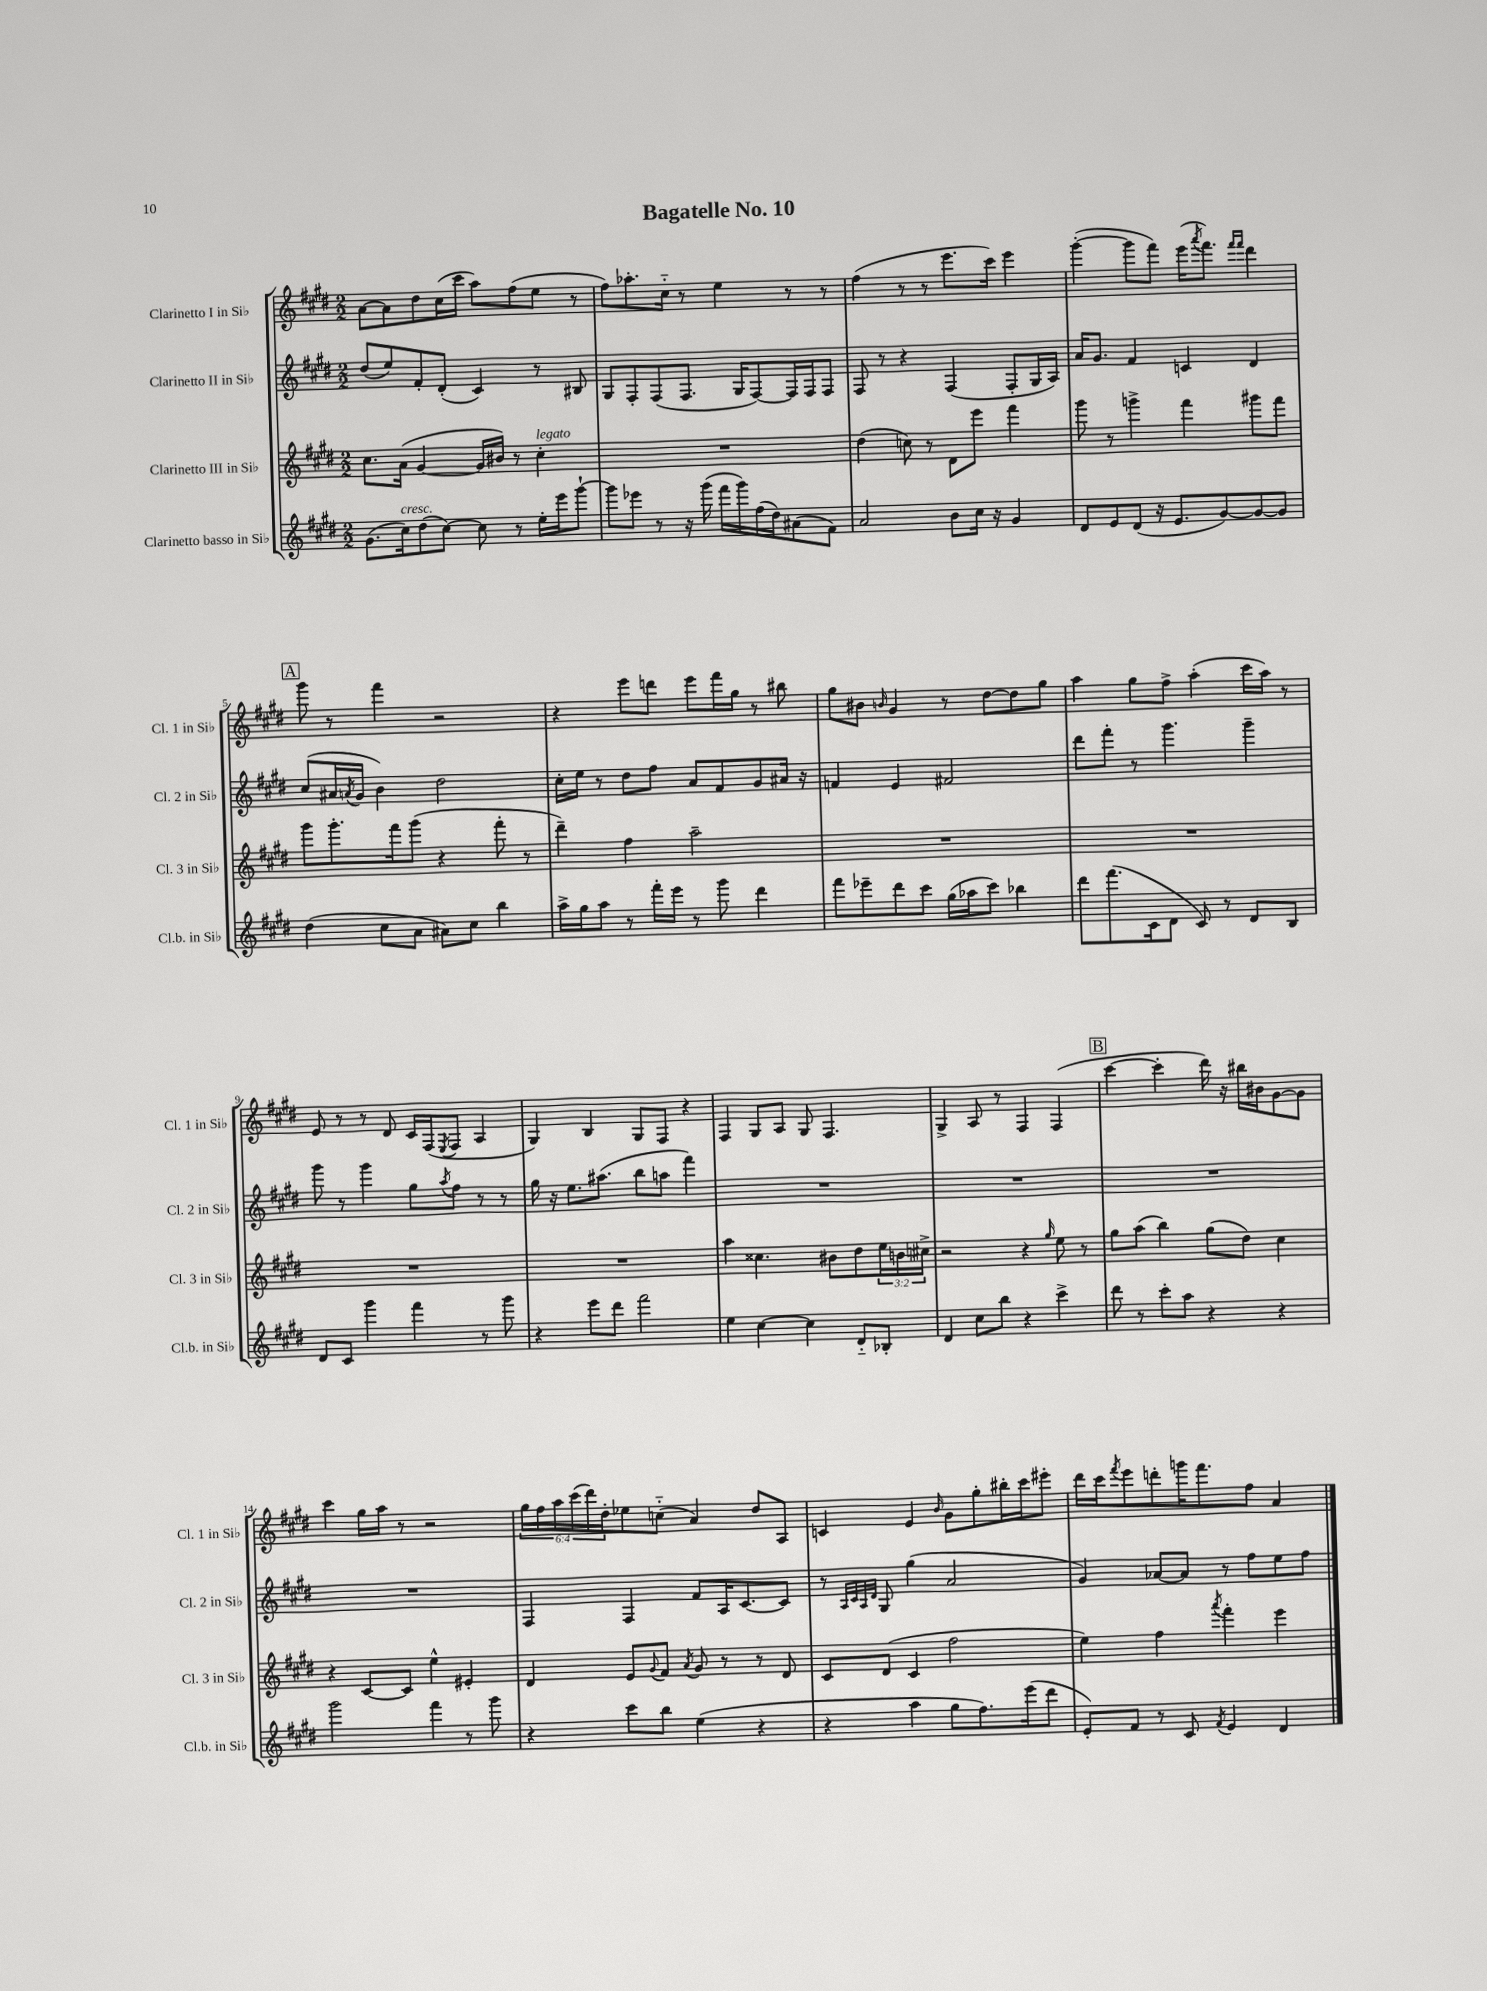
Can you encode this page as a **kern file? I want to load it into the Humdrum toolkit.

**kern	**kern	**kern	**kern
*part4	*part3	*part2	*part1
*staff4	*staff3	*staff2	*staff1
*I"Clarinetto basso in Si♭	*I"Clarinetto III in Si♭	*I"Clarinetto II in Si♭	*I"Clarinetto I in Si♭
*I'Cl.b. in Si♭	*I'Cl. 3 in Si♭	*I'Cl. 2 in Si♭	*I'Cl. 1 in Si♭
*clefG2	*clefG2	*clefG2	*clefG2
*k[f#c#g#d#]	*k[f#c#g#d#]	*k[f#c#g#d#]	*k[f#c#g#d#]
*M2/2	*M2/2	*M2/2	*M2/2
=1	=1	=1	=1
(8.g#\L	8.cc#\L	(8dd#/L	[8a\L
.	.	8ee/)	8a\]
!LO:TX:a:i:t=cresc.	!	!	!
16cc#\k)	(16a\Jk	.	.
(8dd#\	[4g#/	8f#'/	8dd#\
[8cc#\J)	.	(8d#'/J	(16cc#\L
.	.	.	16ccc#\JJ
8cc#\]	16g#/LL]	4c#/)	8aa\L)
.	16b#X/JJ)	.	.
8r	8r	.	(8ff#\
!	!LO:TX:a:i:t=legato	!	!
16ee'\LL	4cc#'\	8r	8ee\J
16eee\J	.	.	.
[8ggg#`\J	.	8B#X/	8r
=2	=2	=2	=2
8ggg#\L]	1r	8G#/L	8ff#\L)
8eee-X\J	.	8F#'/	8.aa-X'\
8r	.	(8F#/	.
.	.	.	16cc#\Jk
16r	.	8.F#/J	8r
(16ggg#\	.	.	.
16fff#\LL	.	.	4ee\
16ggg#\)	.	16G#/KL	.
(16ff#\	.	[8F#/)	.
16dd#\J)	.	.	.
(8a#X\	.	16F#/L]	8r
.	.	16F#/J	.
8f#\J)	.	8F#/J	8r
=3	=3	=3	=3
2a/	(4dd#\	8F#/	(4ff#\
.	.	8r	.
.	8ccn\)	4r	8r
.	8r	.	8r
8b\L	8d#\L	(4F#/	8.eee\L
16cc#\Jk	8eee\J	.	.
16r	.	.	16ccc#\Jk)
4g#/	4fff#\	8F#'/L	4eee\
.	.	16G#/L	.
.	.	16A/JJ)	.
=4	=4	=4	=4
8d#/L	8ggg#\	16a/KL	([4ggg#'\
.	.	8.g#/J	.
8e/	8r	.	.
(8d#/J	4gggn^\	4f#/	8ggg#\L]
16r	.	.	8fff#\J)
8.e/L	.	.	.
.	4fff#\	4cn/	(16eee\KL
.	.	.	8qaaa/
.	.	.	8.fff#\J)
[8g#/)	.	.	.
.	.	.	16qqfff#/LL
.	.	.	16qqfff#/JJ
8g#/_	8ggg#X\L	4d#/	4ddd#\
8g#/J]	8fff#\J	.	.
!!LO:LB:g=z
!!LO:REH:place=s1:t=A
=5	=5	=5	=5
(4dd#\	8ggg#\L	(8cc#/L	8ggg#\
.	8.ggg#'\	16a#X/L	8r
.	.	8qan/	.
.	.	16g#/JJ	.
8cc#\L	.	4b\)	4fff#\
.	16fff#\k	.	.
8a\J	(8ggg#\J	.	.
8a#X\L)	4r	2dd#\	2r
8cc#\J	.	.	.
4bb\	8fff#'\	.	.
.	8r	.	.
=6	=6	=6	=6
16aa^\LL	4ddd#~\)	16cc#'\LL	4r
16gg#\J	.	16ee\JJ	.
8aa\J	.	8r	.
8r	4ff#\	8dd#\L	8eee\L
16fff#'\LL	.	8ff#\J	8dddn\J
16eee\JJ	.	.	.
8r	2aa~\	8a/L	8eee\L
8ggg#\	.	8f#/	16fff#\L
.	.	.	16gg#\JJ
4ddd#\	.	8g#/	8r
.	.	16a#X/Jk	8bb#X\
.	.	16r	.
=7	=7	=7	=7
8fff#\L	1r	4fn/	8gg#\L
8eee-X~\	.	.	8b#X\J
.	.	.	16qqbn/
8ddd#\	.	4e/	4g#/
8ccc#\J	.	.	.
(16gg#\LL	.	2f#X/	8r
16aa-X\J	.	.	.
8ccc#\J)	.	.	[8dd#\L
4bb-X\	.	.	8dd#\]
.	.	.	8gg#\J
=8	=8	=8	=8
8ddd#\L	1r	8ddd#\L	4aa\
(8.fff#\	.	8fff#'\J	.
.	.	8r	8gg#\L
16c#\k	.	.	.
8d#\J	.	4.ggg#\	8ff#^\J
8c#/)	.	.	(4aa'\
8r	.	.	.
8d#/L	.	4ggg#~\	16ccc#\LL
.	.	.	16aa\JJ)
8B/J	.	.	8r
!!LO:LB:g=z
=9	=9	=9	=9
8d#/L	1r	8ggg#\	8e/
8c#/J	.	8r	8r
4ggg#\	.	4ggg#\	8r
.	.	.	8d#/
4fff#\	.	8gg#\L	16c#/LL
.	.	.	(16F#/J
.	.	8qaa/	8qE/
.	.	8ff#\J	8F#/J
8r	.	8r	4A/
8ggg#\	.	8r	.
=10	=10	=10	=10
4r	1r	16gg#\	4G#/)
.	.	16r	.
.	.	8.ee\L	.
8eee\L	.	.	4B/
.	.	(8.aa#X\J	.
8ddd#\J	.	.	.
2fff#\	.	8bb\L	8G#/L
.	.	8aan\J	8F#/J
.	.	4fff#\)	4r
=11	=11	=11	=11
4ee\	4aa\	1r	4F#/
[4cc#\	4.cc##X\	.	8G#/L
.	.	.	8A/J
4cc#\]	.	.	8G#/
.	8b#X\L	.	4.F#/
8d#/L	8dd#\	.	.
8B-X'/J	24ee\L	.	.
.	24bn\	.	.
.	24cc#X^\JJ	.	.
=12	=12	=12	=12
4d#/	2r	1r	4G#^/
8cc#\L	.	.	8A/
8bb\J	.	.	8r
4r	4r	.	4F#/
.	16qqgg#/	.	.
4ccc#^\	8ee\	.	(4F#/
.	8r	.	.
!!LO:REH:place=s1:t=B
=13	=13	=13	=13
8ddd#\	8gg#\L	1r	[4ccc#\
8r	(8aa\J	.	.
8ccc#'\L	4bb\)	.	4ccc#'\]
8aa\J	.	.	.
4r	(8gg#\L	.	16ddd#\)
.	.	.	16r
.	8dd#\J)	.	16bb#X\LL
.	.	.	16b#X\J
4r	4cc#\	.	[8g#\
.	.	.	8g#\J]
!!LO:LB:g=z
=14	=14	=14	=14
2ggg#\	4r	1r	4ccc#\
.	[8c#/L	.	16gg#\LL
.	.	.	16aa\JJ
.	8c#/J]	.	8r
4fff#\	4ee^^\	.	2r
8r	4e#X'/	.	.
8ggg#\	.	.	.
=15	=15	=15	=15
4r	4d#/	4F#/	24gg#\LL
.	.	.	24ff#\
.	.	.	24aa\
.	.	.	(24ccc#\
.	.	.	24ddd#\)
.	.	.	24dd#'\J
8ccc#\L	8e/L	4F#/	8ee-X\
.	8qqg#/	.	.
8bb\J	8f#/J	.	(8ccn\J
.	8qa/	.	.
(4ee\	8g#/	8f#/L	4a/)
.	8r	16A/K	.
.	.	[8.c#/	.
4r	8r	.	8dd#/L
.	8d#/	8c#/J]	8A/J
=16	=16	=16	=16
4r	8c#/L	8r	4cn/
.	.	32qqA/LLL	.
.	.	32qqc#/	.
.	.	32qqA/	.
.	.	32qqd#/JJJ	.
.	(8d#/J	8G#/	.
4aa\	4c#/	(4gg#\	4e/
.	.	.	16qqb/
8gg#\L	2ff#\	2a/	8g#\L
8.ff#\)	.	.	8gg#'\
.	.	.	16bb#X'\L
(16eee\k	.	.	16ccc#\J
8ddd#\J	.	.	8eee#X'\J
=17	=17	=17	=17
8e'/L)	4ee\)	4g#/)	16ddd#\LL
.	.	.	16ccc#\J
.	.	.	8qfff#/
8f#/J	.	.	8eee\
8r	4ff#\	[8a-X/L	8dddn'\
8c#/	.	8a-/J]	16gggn\K
.	.	.	8.fff#\
8qf#/	8qaaa/	.	.
4e/	4fff#'\	8r	.
.	.	8ff#\L	8ff#\J
4d#/	4eee\	8ee\	4a/
.	.	8ff#\J	.
==	==	==	==
*-	*-	*-	*-
